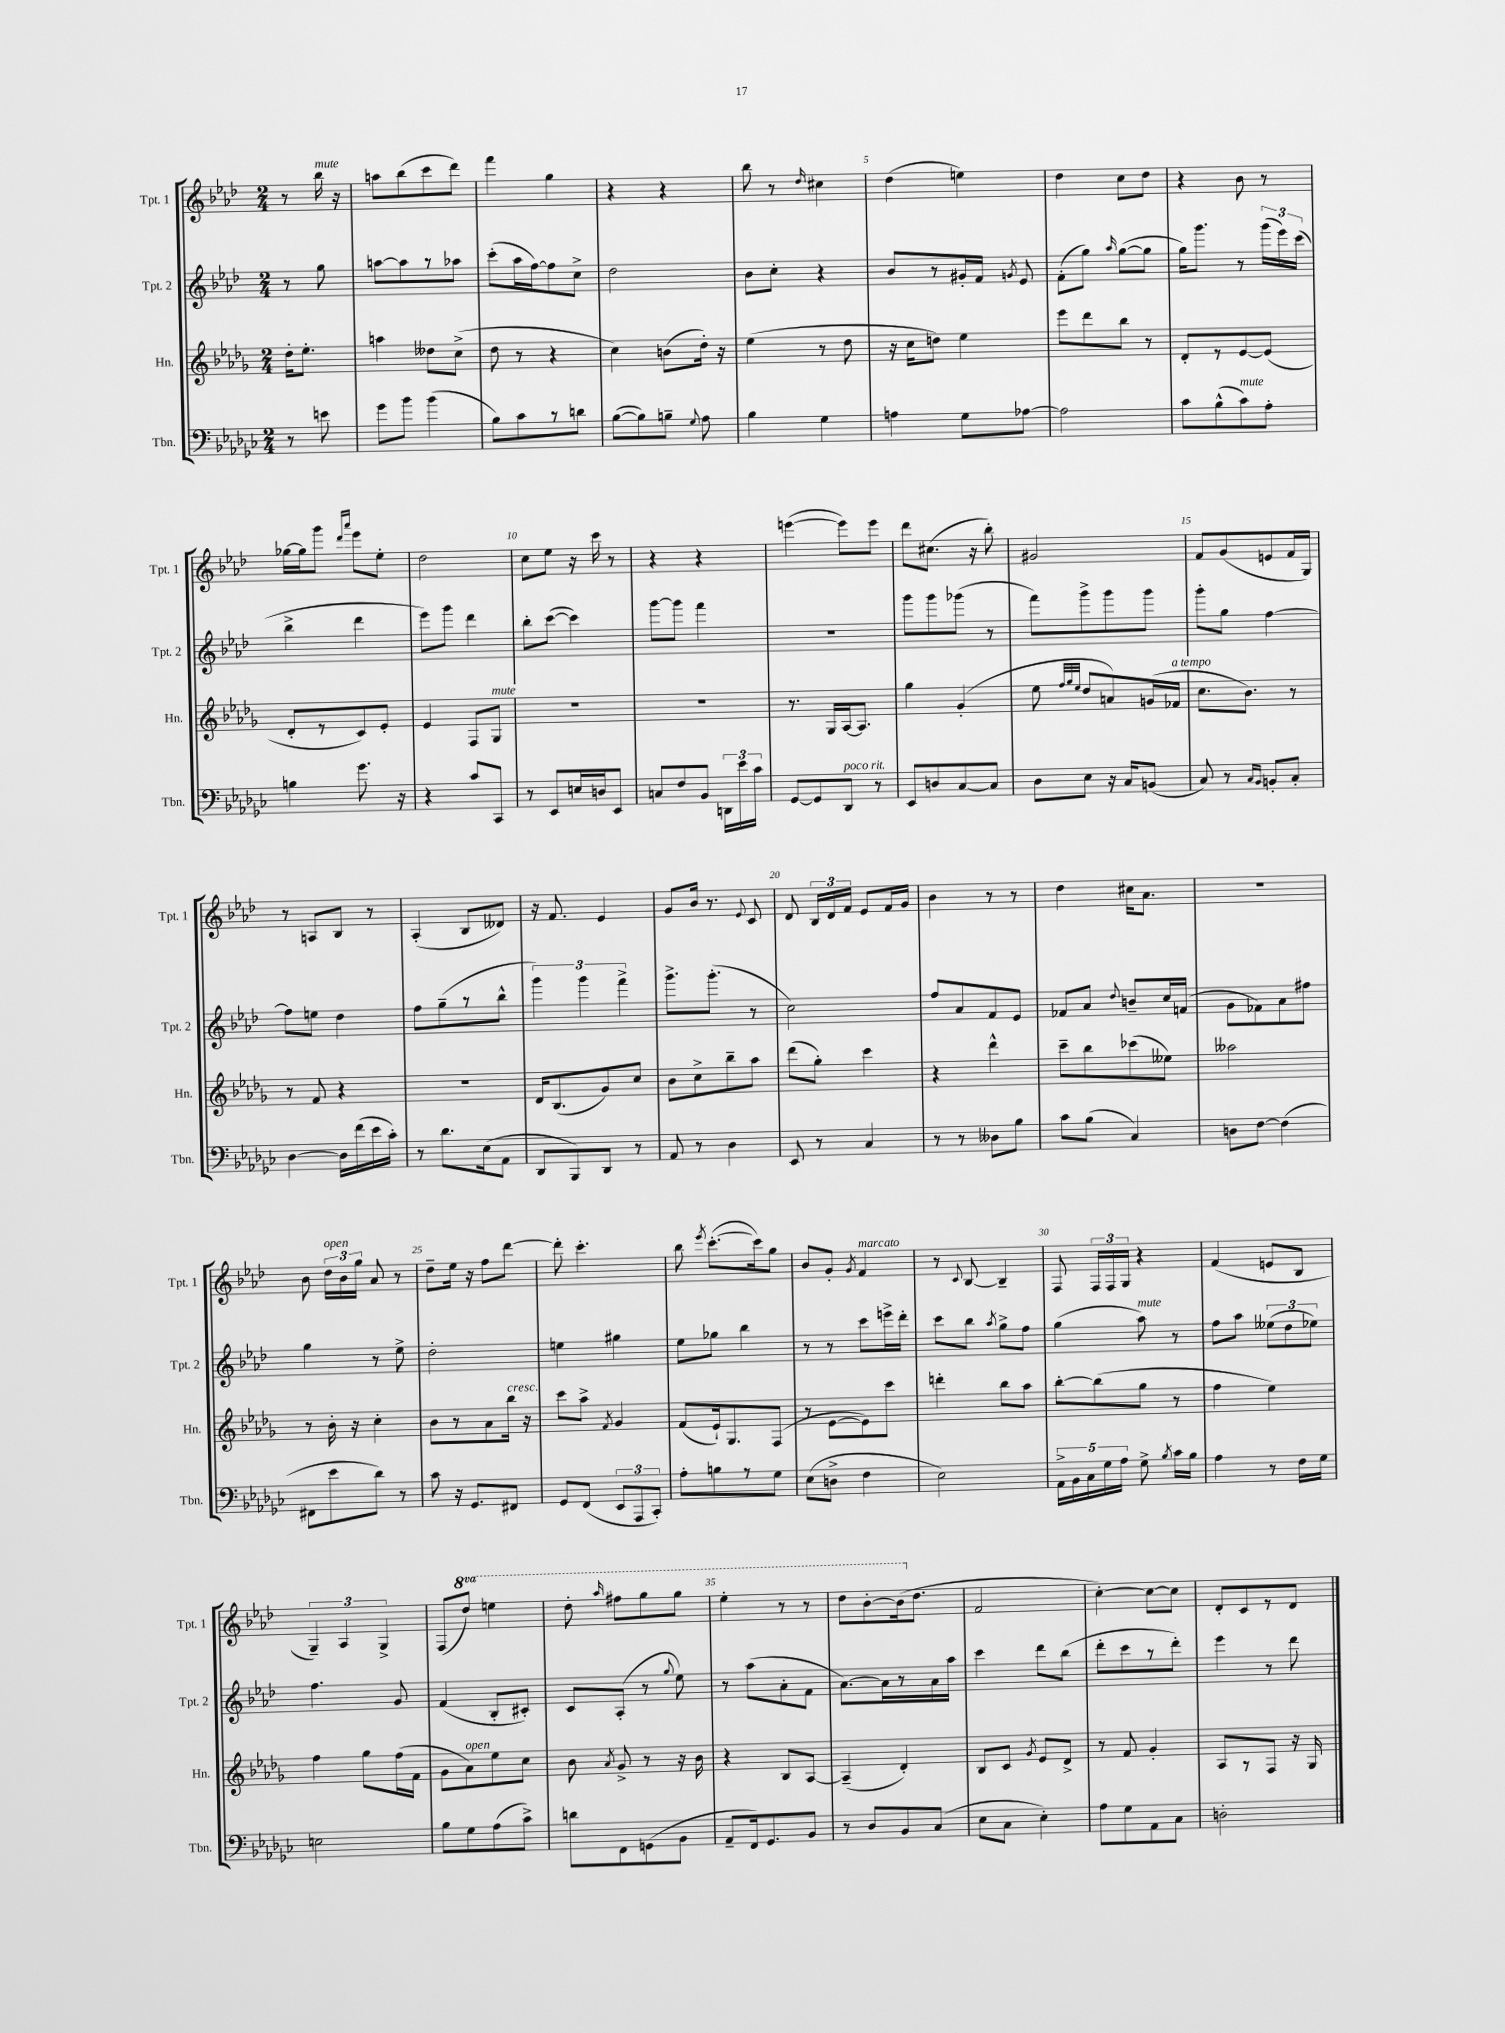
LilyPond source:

<<
\new StaffGroup <<
\new Staff = "s0" \with { instrumentName = "Tpt. 1" shortInstrumentName = "Tpt. 1" } {
    \clef treble \key aes \major \numericTimeSignature \time 2/4 \set Staff.ottavationMarkups = #ottavation-simple-ordinals \partial 4
    \autoBeamOff r8 bes''16^\markup { \italic "mute" } r16 |
    a''8[ bes''8( c'''8 des'''8]) |
    f'''4 g''4 |
    r4 r4 |
    bes''8 r8 \grace { des''16 } cis''4 |
    des''4( e''4) |
    des''4 c''8[ des''8] |
    r4 bes'8 r8 |
    ges''16[~ ges''16 g'''8] \grace { des'''16[ aes'''16] } ees'''8[ ees''8]-. |
    des''2 |
    c''8[ ees''8] r16 c'''16 r8 |
    r4 r4 |
    e'''4~( e'''8[) e'''8] |
    des'''8[ cis''8.]( r16 bes''8-.) |
    gis'2 |
    f'8[ g'8( e'8 f'16 g16]) |
    r8 a8[ bes8] r8 |
    aes4-.( bes8[ deses'8]) |
    r16 f'8. ees'4 |
    g'8[ bes'16] r8. \appoggiatura { ees'8 } c'8 |
    des'8 \tuplet 3/2 { bes16[ des'16 f'16] } ees'8[ f'16 g'16] |
    bes'4 r8 r8 |
    des''4 cis''16[ aes'8.] |
    R2 |
    bes'8 \tuplet 3/2 { des''16[^\markup { \italic "open" } bes'16 g''16] } aes'8 r8 |
    des''8[-- ees''16] r16 f''8[ des'''8]~ |
    des'''8-. c'''4.-. |
    bes''8 \acciaccatura { ees'''8 } c'''8.[~-.( c'''16) g''8] |
    bes'8[ g'8]-. \acciaccatura { g'8 } f'4^\markup { \italic "marcato" } |
    r8 \appoggiatura { c'8 } bes8~ bes4-- |
    f8 \tuplet 3/2 { f16[ f16 g16] } r4 |
    f'4( e'8[ bes8] |
    \tuplet 3/2 { g4--) aes4 g4-> } |
    f8[( \ottava #1 des'''8]) e'''4 |
    des'''8-. \grace { aes'''16 } fis'''8[ g'''8 g'''8] |
    ees'''4-. r8 r8 |
    des'''8[ bes''8~-. bes''16( \ottava #0 des''8.] |
    f'2 |
    c''4~-.) c''8[~ c''8] |
    des'8[-. c'8 r8 des'8] \bar "|." |
}
\new Staff = "s1" \with { instrumentName = "Tpt. 2" shortInstrumentName = "Tpt. 2" } {
    \clef treble \key aes \major \numericTimeSignature \time 2/4 \partial 4
    \autoBeamOff r8 g''8 |
    a''8[~ a''8 r8 aes''8] |
    c'''8[-.( aes''16 f''16~) f''8 c''8]-> |
    des''2 |
    bes'8[ c''8]-. r4 |
    bes'8[ r8 gis'16-. f'16] \acciaccatura { g'8 } ees'8 |
    f'8[-.( g''8]) \grace { aes''16 } g''8[~( g''8] |
    g''16[) g'''8.] r8 \tuplet 3/2 { g'''16[( ees'''16) c'''16]( } |
    bes''4-> des'''4 |
    ees'''8[) g'''8] des'''4 |
    bes''8[-. c'''8]~( c'''4) |
    g'''8[~ g'''8] f'''4 |
    R2 |
    g'''8[ g'''8 ges'''8]( r8 |
    f'''8[) g'''8-> g'''8 g'''8] |
    g'''8[-. g''8] f''4~ |
    f''8[ e''8] des''4 |
    f''8[ g''8--( r8 bes''8]-^ |
    \tuplet 3/2 { g'''4) g'''4 f'''4-> } |
    g'''8.[-> g'''8.]-.( r8 |
    c''2) |
    f''8[ aes'8 f'8 ees'8] |
    fes'8[ aes'8] \appoggiatura { des''8 } b'8[-- c''16 f'16]( |
    g'8[ fes'8) aes'8 fis''8] |
    g''4 r8 ees''8-> |
    des''2-. |
    e''4 gis''4 |
    ees''8[ ges''8] bes''4 |
    r8 r8 c'''8[ e'''16-> des'''16]-. |
    c'''8[ bes''8] \acciaccatura { aes''8 } g''8[-> f''8] |
    g''4( aes''8^\markup { \italic "mute" }) r8 |
    f''8[ aes''8] \tuplet 3/2 { eeses''8[( des''8 ees''8]) } |
    f''4. g'8 |
    f'4( bes8[-. cis'8]-.) |
    c'8[ aes8]-.( r8 \appoggiatura { g''8 } ees''8) |
    r8 aes''8[( aes'8-. f'8] |
    aes'8.[~) aes'16 r8 aes'16 aes''16] |
    c'''4 des'''8[ bes''8]( |
    des'''8[-. c'''8 r8 des'''8]-.) |
    ees'''4 r8 des'''8 \bar "|." |
}
\new Staff = "s2" \with { instrumentName = "Hn." shortInstrumentName = "Hn." } {
    \clef treble \key des \major \numericTimeSignature \time 2/4 \partial 4
    \autoBeamOff des''16[-. ees''8.]-. |
    a''4 deses''8[ c''8]->( |
    des''8 r8 r4 |
    c''4) b'8[( des''16]-.) r16 |
    ees''4( r8 des''8 |
    r16 c''16[ d''8]) ees''4 |
    ees'''8[ des'''8 bes''8] r8 |
    des'8[-. r8 ees'8~ ees'8]( |
    des'8[-. r8 c'8) ees'8]-. |
    ees'4 f8[ ges8]^\markup { \italic "mute" } |
    R2 |
    R2 |
    r8. ges16[ aes16~ aes8.] |
    ges''4 ges'4-.( |
    ees''8 \grace { f''32[ ges''32 ees''32] } des''8[ a'8) g'16( fes'16]^\markup { \italic "a tempo" } |
    c''8.[ bes'8.]) r8 |
    r8 f'8 r4 |
    r2 |
    des'16[ bes8.( ges'8) c''8] |
    bes'8[ c''8-> bes''8-- aes''8] |
    des'''8[( ges''8]-.) c'''4 |
    r4 des'''4-^ |
    c'''8[-- bes''8 ces'''8( eeses''8]) |
    aeses''2 |
    r8 bes'16-. r16 c''4-. |
    bes'8[ r8 aes'8 bes''16]^\markup { \italic "cresc." } r16 |
    c'''8[ aes''8]-> \acciaccatura { f'8 } ges'4 |
    f'8[( ees'16-!) ges8. f8]( |
    r8 ees'8[~ ees'8) c'''8] |
    d'''4-. bes''8[ aes''8] |
    bes''8[~-. bes''8( ges''8] r8 |
    f''4 ees''4) |
    f''4 ges''8[ f''16( f'16] |
    ges'8[ aes'8^\markup { \italic "open" }) ees''8 c''8] |
    bes'8 \acciaccatura { aes'8 } ges'8-> r8 r16 bes'16 |
    r4 bes8[ aes8]~ |
    aes4--( des'4-.) |
    bes8[ c'8] \acciaccatura { ges'8 } ees'8[ des'8]-> |
    r8 f'8 ges'4-. |
    aes8[ r8 f8] r16 ges16 \bar "|." |
}
\new Staff = "s3" \with { instrumentName = "Tbn." shortInstrumentName = "Tbn." } {
    \clef bass \key ges \major \numericTimeSignature \time 2/4 \partial 4
    \autoBeamOff r8 e'8 |
    ges'8[ bes'8] bes'4( |
    bes8[) ces'8 r8 d'8] |
    bes8[~( bes8) b8]-- \appoggiatura { ges8 } aes8 |
    bes4 ges4 |
    a4 ges8[ aes8]~ |
    aes2 |
    ces'8[ bes8-^( ces'8^\markup { \italic "mute" }) aes8]-. |
    b4 ges'8. r16 |
    r4 ces'8[ ces,8] |
    r8 ees,8[ e16 d16 ees,8] |
    c8[ f8 bes,8] \tuplet 3/2 { d,16[ ees'16 ces'16] } |
    ges,8[~ ges,8 des,8]^\markup { \italic "poco rit." } r8 |
    ees,8[ d8 ces8~ ces8] |
    des8[ ees8] r16 ces16[ b,8]( |
    ces8) r8 \grace { ces16[ bes,16] } b,8[-. ces8]-. |
    des4~ des16[ f'16( ees'16 ces'16]-.) |
    r8 des'8.[ ees16( aes,8] |
    des,8[ bes,,8) des,8] r8 |
    aes,8 r8 des4 |
    ees,8 r8 ces4 |
    r8 r8 deses8[ bes8] |
    ces'8[ bes8]( ces4) |
    d8[ f8]~ f4( |
    fis,8[ ees'8 des'8]) r8 |
    ces'8 r16 ges,8.[ fis,8] |
    ges,8[ f,8]( \tuplet 3/2 { ees,8[ aes,,8 ces,8]-.) } |
    aes8[-. b8 r8 ges8] |
    ees8[( d8]-> f4 |
    ees2) |
    \tuplet 5/4 { aes,16[-> bes,16 ces16 ges16 aes16] } ges8-> \acciaccatura { bes8 } ces'16[ bes16] |
    aes4 r8 f16[ ges16] |
    e2 |
    bes8[ ges8 aes8( ces'8]->) |
    d'8[ f,8 g,8( bes,8] |
    aes,8[-- f,16) ges,8. bes,8] |
    r8 des8[ bes,8 ces8]( |
    ees8[ ces8] ees4-.) |
    aes8[ ges8 aes,8 ces8] |
    d2-. \bar "|." |
}
>>
>>
\layout { \context { \Score \override BarNumber.break-visibility = ##(#f #t #t) barNumberVisibility = #(every-nth-bar-number-visible 5) } }
